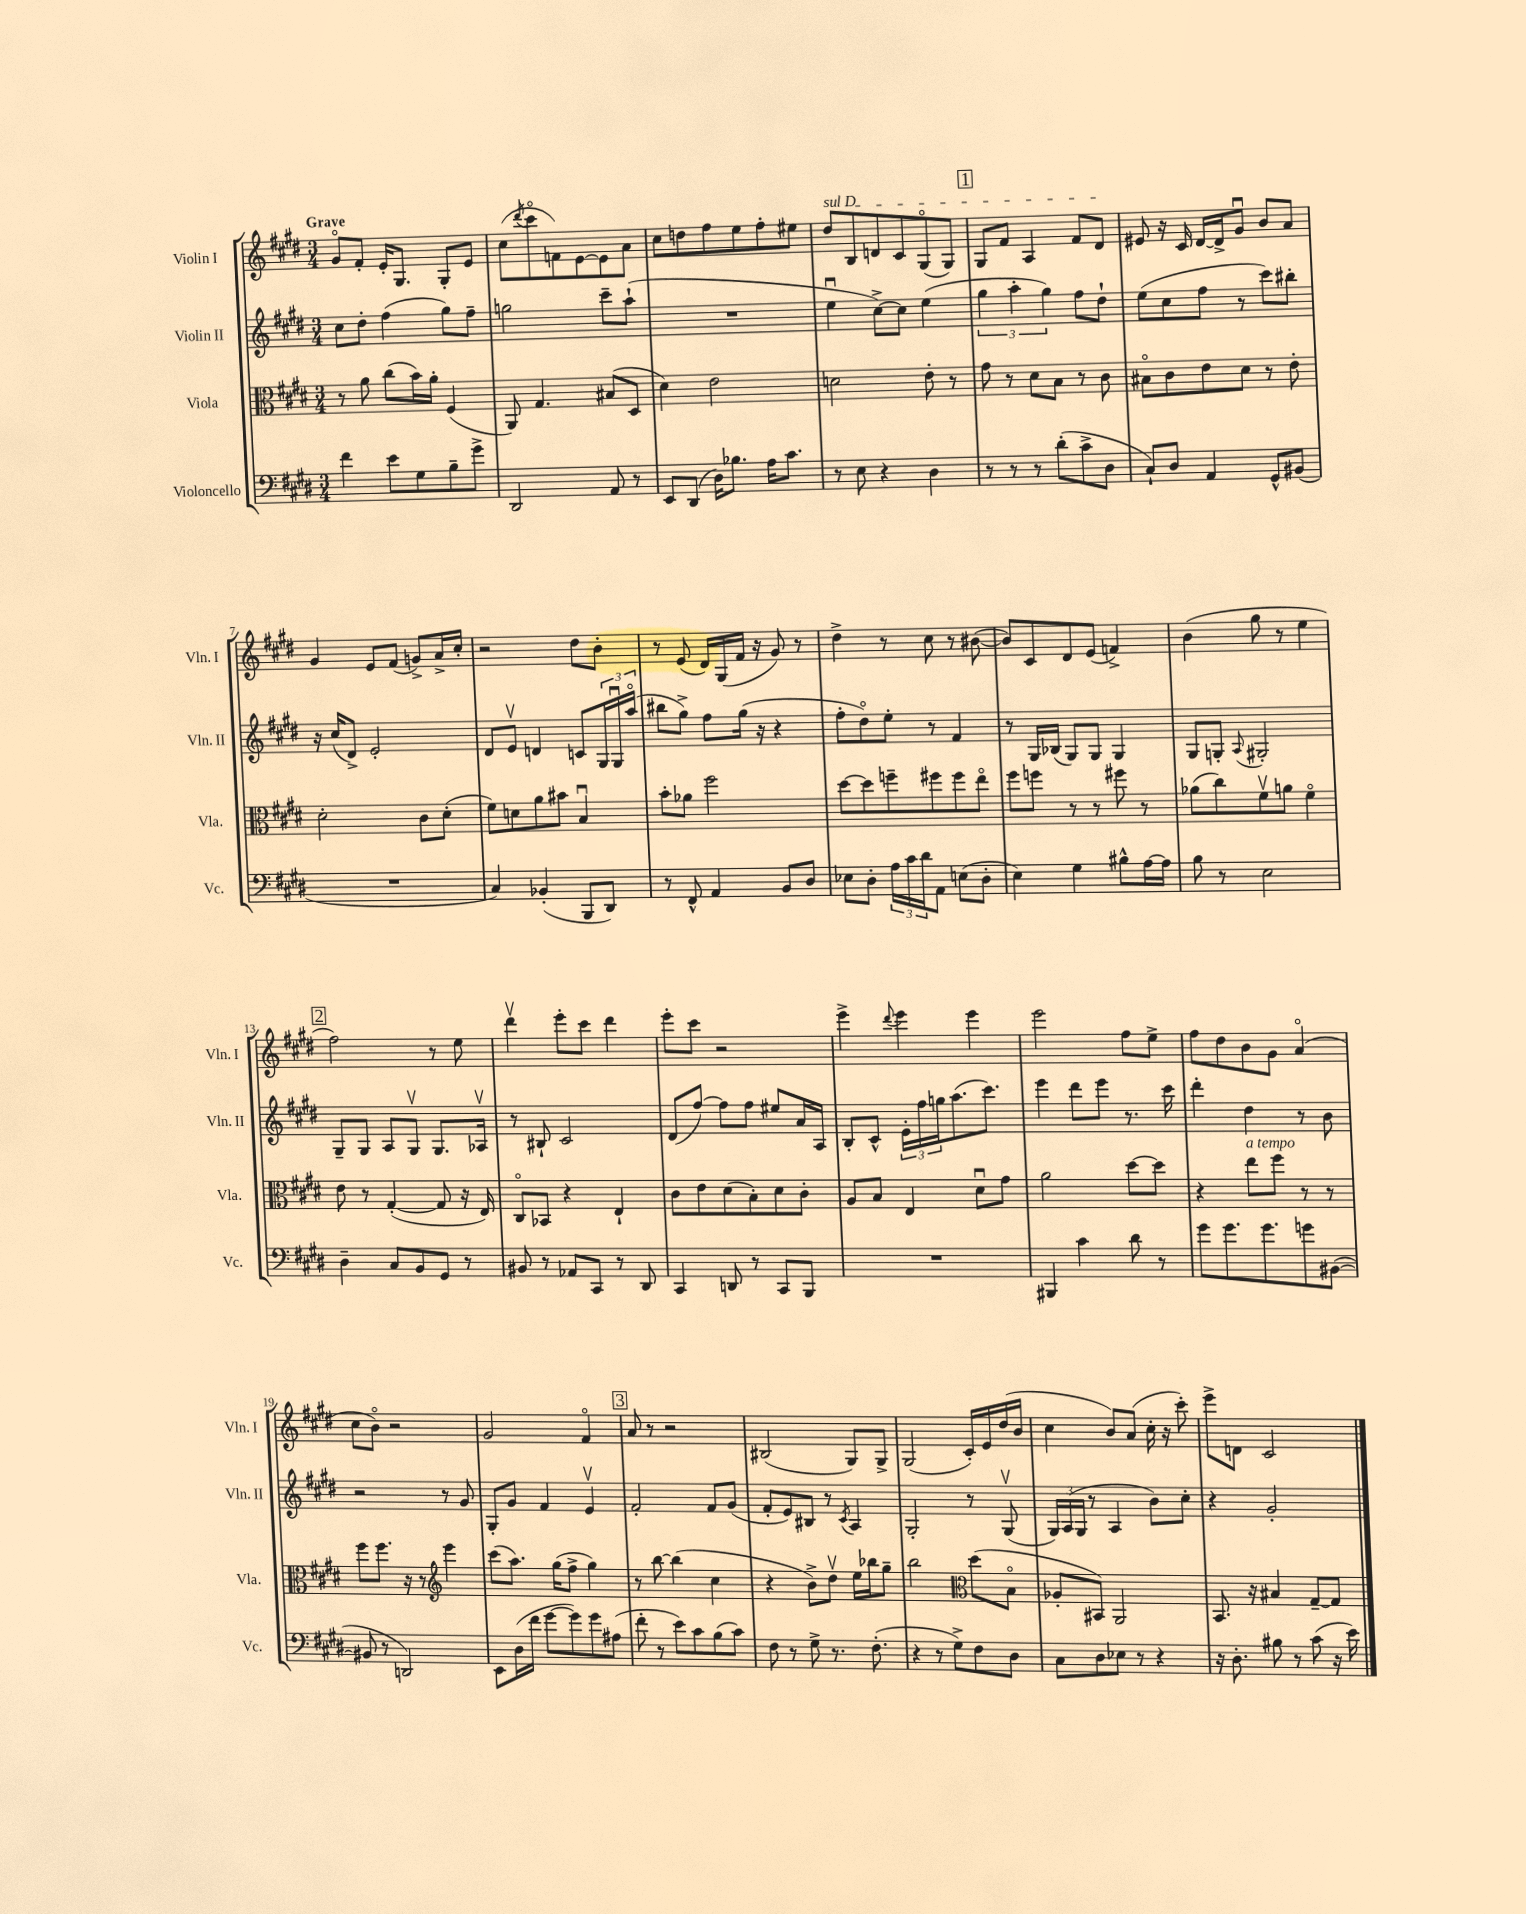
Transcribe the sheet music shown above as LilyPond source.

<<
\new StaffGroup <<
\new Staff = "s0" \with { instrumentName = "Violin I" shortInstrumentName = "Vln. I" } {
    \clef treble \key e \major \numericTimeSignature \time 3/4 \tempo "Grave"
    gis'8\flageolet fis'8-. e'16-. gis8. gis8-. e'8 |
    cis''8( \acciaccatura { dis'''8 } cis'''8\flageolet f'8) e'8~ e'8 a'8 |
    cis''8 d''8 fis''8 e''8 fis''8-. eis''8 |
    \once \override TextSpanner.bound-details.left.text = \markup { \italic "sul D" } dis''8\startTextSpan b8 d'8 cis'8 gis8\flageolet( gis8) |
    \mark \markup { \box "1" } gis8 fis'8 a4 fis'8 dis'8\stopTextSpan |
    eis'8 r16 cis'16 dis'16~ dis'16-> gis'8\downbow b'8 a'8 |
    gis'4 e'8 fis'8( g'8->) a'16-> cis''16-. |
    r2 dis''8 b'8-. |
    r8 e'8( dis'16) gis16( fis'16 r16 gis'8) r8 |
    dis''4-> r8 cis''8 r8 bis'8~( |
    bis'8) cis'8 dis'8 e'8( f'4->) |
    b'4( gis''8 r8 e''4 |
    \mark \markup { \box "2" } fis''2) r8 e''8 |
    dis'''4\upbow e'''8-. cis'''8 dis'''4 |
    e'''8-. cis'''8 r2 |
    e'''4-> \appoggiatura { dis'''8 } e'''4 e'''4 |
    e'''2 fis''8 e''8-> |
    fis''8 dis''8 b'8 gis'8 a'4\flageolet( |
    cis''8 b'8\flageolet) r2 |
    gis'2 fis'4\flageolet |
    \mark \markup { \box "3" } a'8 r8 r2 |
    bis2( gis8) gis8-> |
    gis2( cis'16-.) e'16 dis''16( b'16 |
    cis''4 b'8) a'8( cis''16-. r16 cis'''8-.) |
    e'''8-> d'8 cis'2 \bar "|." |
}
\new Staff = "s1" \with { instrumentName = "Violin II" shortInstrumentName = "Vln. II" } {
    \clef treble \key e \major \numericTimeSignature \time 3/4
    cis''8 dis''8-. fis''4( gis''8) fis''8-- |
    g''2 cis'''8-- a''8-!( |
    R2. |
    e''4\downbow cis''8~->) cis''8 e''4( |
    \mark \markup { \box "1" } \tuplet 3/2 { gis''4 a''4-. gis''4) } fis''8 dis''8-! |
    e''8( cis''8 fis''8 r8 cis'''8) bis''8-. |
    r16 cis''16( dis'8->) e'2-. |
    dis'8 e'8\upbow d'4 c'8 \tuplet 3/2 { gis16 gis16\downbow a''16\flageolet( } |
    bis''8 gis''8->) fis''8 gis''16( r16 r4 |
    fis''8-. dis''8\flageolet) e''8-. r8 fis'4 |
    r8 gis16 bes16( gis8) gis8 gis4 |
    gis8 g8-. \appoggiatura { a8 } gis2-. |
    \mark \markup { \box "2" } gis8-- gis8 a8 gis8\upbow gis8. aes16\upbow |
    r8 bis8-! cis'2 |
    dis'8( fis''8~) fis''8 fis''8 eis''8 a'16 a16 |
    b8-. cis'8-^ \tuplet 3/2 { e'16-. fis''16 g''16 } a''8.( cis'''8.) |
    e'''4 dis'''8 e'''8 r8. cis'''16 |
    dis'''4-. dis''4 r8 b'8 |
    r2 r8 gis'8 |
    gis8-. gis'8 fis'4 e'4\upbow |
    \mark \markup { \box "3" } fis'2-. fis'8 gis'8( |
    fis'8-. e'8) bis8 r8 \acciaccatura { cis'8 } a4 |
    gis2-. r8 gis8\upbow( |
    \tuplet 3/2 { gis16) a16( gis16 } r8 a4 b'8) cis''8-. |
    r4 gis'2-. \bar "|." |
}
\new Staff = "s2" \with { instrumentName = "Viola" shortInstrumentName = "Vla." } {
    \clef alto \key e \major \numericTimeSignature \time 3/4
    r8 a'8 cis''8( b'16) a'16-. fis4( |
    a,8) gis4. bis8( dis8 |
    dis'4) e'2 |
    d'2 e'8-. r8 |
    \mark \markup { \box "1" } gis'8 r8 dis'8 b8 r8 cis'8 |
    bis8\flageolet cis'8 e'8 dis'8 r8 e'8-. |
    dis'2-. cis'8 dis'8-.( |
    fis'8) d'8 a'8 bis'8 b4\downbow |
    b'8-. aes'8 fis''2 |
    dis''8~ dis''8 f''8-- fis''8 fis''8 e''8\flageolet |
    fis''8 f''8 r8 r8 fis''8 r8 |
    aes'8( cis''8) fis'8\upbow a'8 fis'4\flageolet |
    \mark \markup { \box "2" } e'8 r8 gis4~-.( gis8 r16 e16) |
    cis8\flageolet bes,8 r4 e4-! |
    cis'8 e'8 dis'8( b8-.) dis'8 cis'8-. |
    a8 b8 e4 dis'8\downbow gis'8 |
    a'2 dis''8~ dis''8 |
    r4 e''8^\markup { \italic "a tempo" } fis''8 r8 r8 |
    fis''8 fis''8. r16 r8 \clef treble e'''4 |
    cis'''8( a''8.) gis''16( fis''8-> gis''4) |
    \mark \markup { \box "3" } r8 b''8~ b''4( cis''4 |
    r4 b'8->) dis''8\upbow e''16 bes''16 gis''8-- |
    b''2 \clef alto dis''8( b8\flageolet |
    aes8-. bis,8) a,2 |
    b,8. r16 bis4 gis8~-- gis8 \bar "|." |
}
\new Staff = "s3" \with { instrumentName = "Violoncello" shortInstrumentName = "Vc." } {
    \clef bass \key e \major \numericTimeSignature \time 3/4
    fis'4 e'8 gis8 b8-- gis'8-> |
    dis,2 a,8 r8 |
    e,8 dis,8( dis16) bes8. a16 cis'8. |
    r8 e8 r4 dis4 |
    \mark \markup { \box "1" } r8 r8 r8 dis'8-.( cis'8-> dis8 |
    cis8-!) dis8 a,4 gis,8-^ bis,8( |
    R2. |
    cis4) bes,4-.( b,,8 dis,8) |
    r8 fis,8-^ a,4 b,8 dis8 |
    ees8 dis8-. \tuplet 3/2 { a16 cis'16 dis'16 } a,8 e8( dis8-. |
    e4) gis4 bis8-^ a16~ a16 |
    b8 r8 e2 |
    \mark \markup { \box "2" } dis4-- cis8 b,8 gis,8 r8 |
    bis,8 r8 aes,8 cis,8 r8 dis,8 |
    cis,4 d,8 r8 cis,8 b,,8 |
    R2. |
    bis,,4 cis'4 dis'8 r8 |
    gis'8 gis'8. gis'8. g'8 bis,8~( |
    bis,8 r8 d,2) |
    e,8 dis16( fis'16 gis'8~ gis'8) gis'8 ais8( |
    \mark \markup { \box "3" } fis'8-. r8 e'8) cis'8 b8( cis'8) |
    fis8 r8 gis8-> r8. fis8.-.( |
    r4 r8 gis8->) fis8 dis8 |
    cis8 dis8 ees8 r8 r4 |
    r16 dis8.-. bis8 r8 cis'8( r16 e'16) \bar "|." |
}
>>
>>
